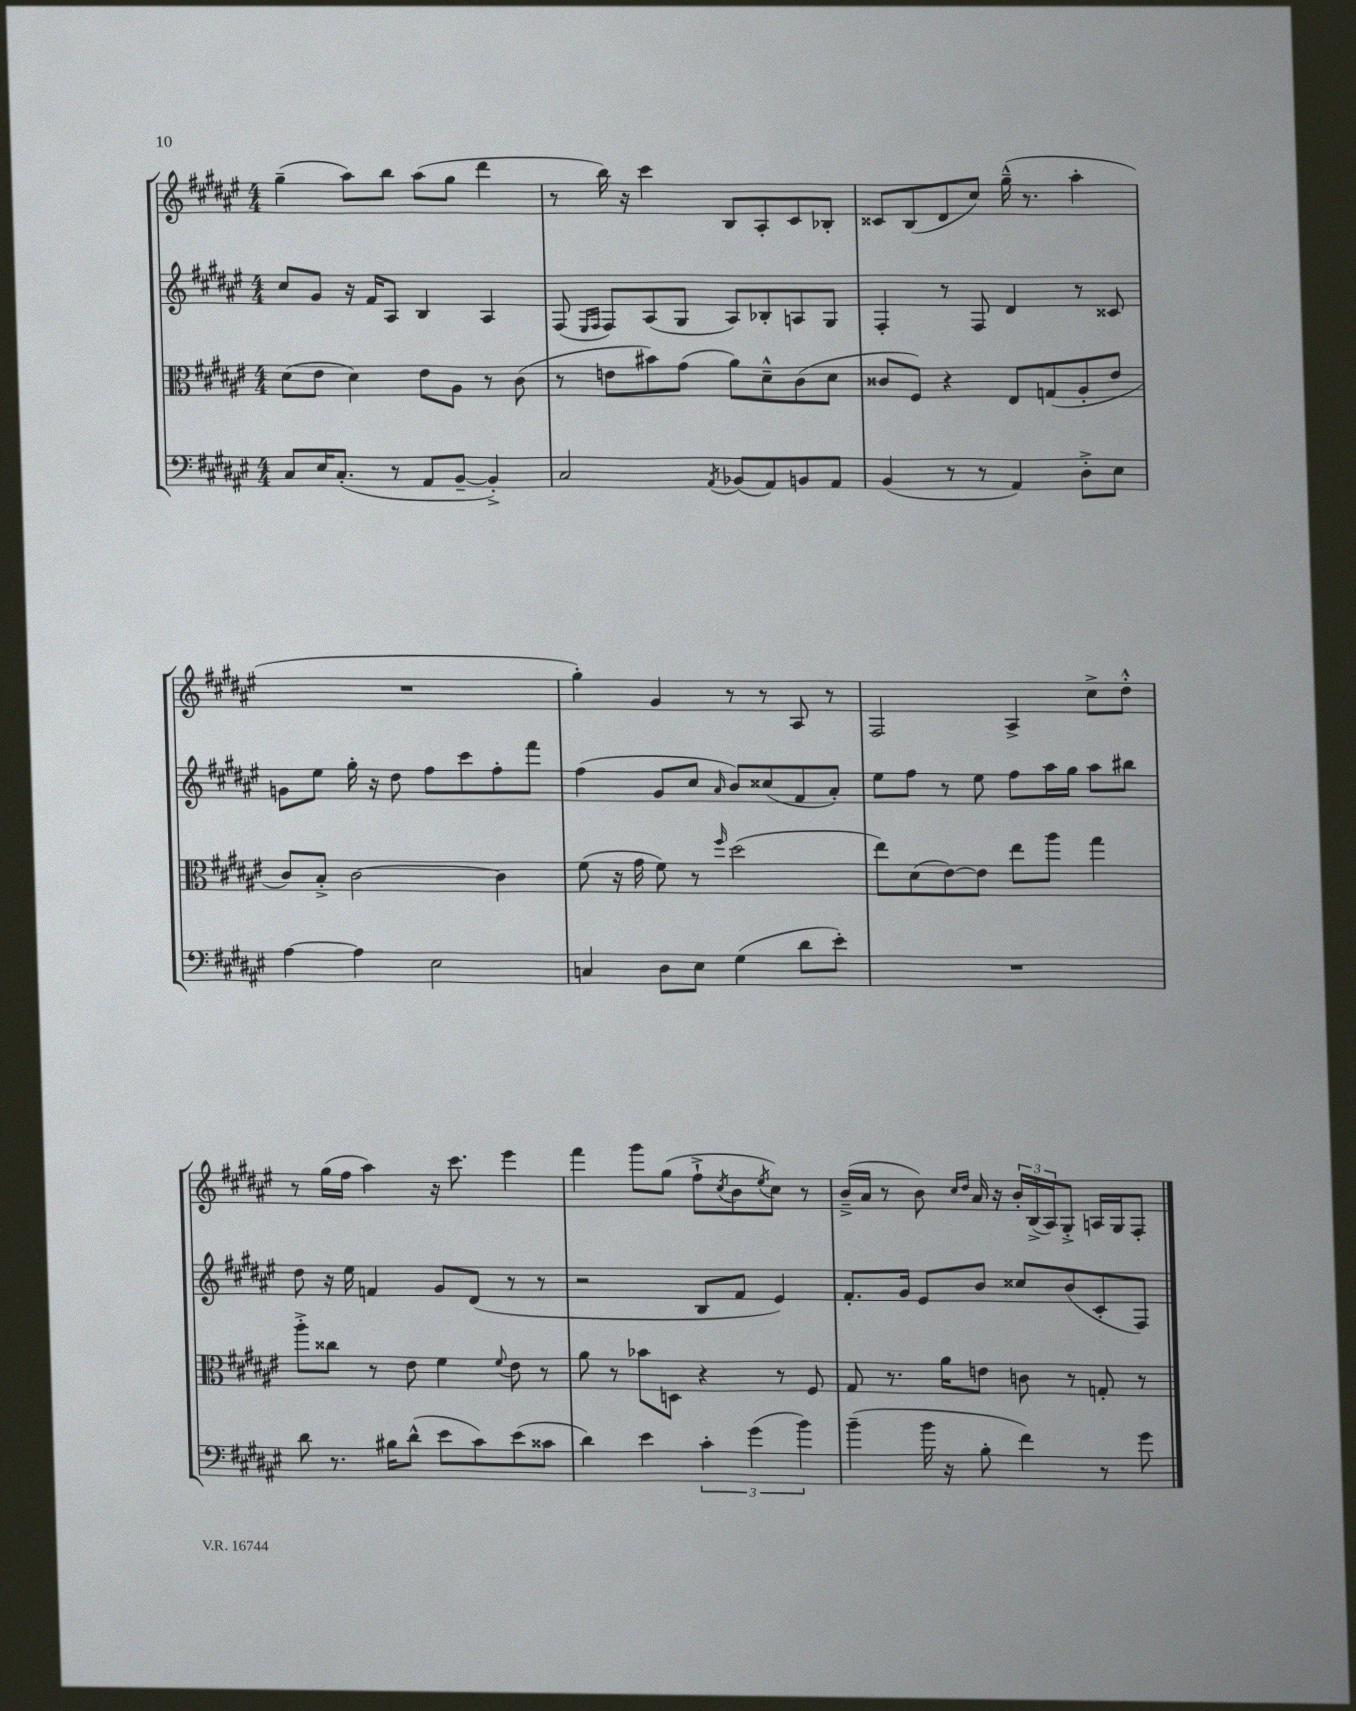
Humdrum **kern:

**kern	**kern	**kern	**kern
*part4	*part3	*part2	*part1
*staff4	*staff3	*staff2	*staff1
*clefF4	*clefC3	*clefG2	*clefG2
*k[f#c#g#d#a#e#]	*k[f#c#g#d#a#e#]	*k[f#c#g#d#a#e#]	*k[f#c#g#d#a#e#]
*M4/4	*M4/4	*M4/4	*M4/4
=18	=18	=18	=18
8C#/L	(8d#\L	8cc#/L	(4gg#~\
16E#/K	8e#\J	8g#/J	.
(8.C#'/J	.	.	.
.	4d#\)	16r	8aa#\L)
.	.	16f#/KL	.
8r	.	8A#/J	8bb\J
8AA#/L	8e#\L	4B/	(8aa#\L
[8BB~/J	8A#\J	.	8gg#\J
4BB'^/])	8r	4A#/	4ddd#\
.	(8c#\	.	.
=19	=19	=19	=19
2C#/	8r	(8F#/	8r
.	.	16qqE#/LL	.
.	.	16qqF#/JJ	.
.	8en\L	8F#/L)	16bb\)
.	.	.	16r
.	8b#X\)	(8A#/	4ccc#\
.	(8g#\J	8G#/J	.
8qAA#/	.	.	.
(8BB-X/L	8a#\L)	8A#/L)	8B/L
8AA#/)	8d#~^^\	8B-X'/	8A#'/
8BBn/	(8c#\	8An/	8c#/
8AA#/J	8d#\J	8G#/J	8B-X'/J
=20	=20	=20	=20
(4BB/	8c##X/L	4F#'/	8c##X/L
.	8F#/J)	.	(8B/
8r	4r	8r	8d#/
8r	.	8F#/	8cc#/J)
4AA#/)	8E#/L	4d#/	(16gg#~^^\
.	.	.	8.r
.	(8Gn/	.	.
8D#'^\L	8A#'/	8r	4aa#'\
8E#\J	8e#/J	8c##X/	.
!!LO:LB:g=z
=21	=21	=21	=21
[4A#\	8c#/L)	8gn\L	1r
.	8B'^/J	8ee#\J	.
4A#\]	[2c#\	16gg#'\	.
.	.	16r	.
.	.	8dd#\	.
2E#\	.	8ff#\L	.
.	.	8ccc#\	.
.	4c#\]	8ff#'\	.
.	.	8fff#\J	.
=22	=22	=22	=22
4Cn/	(8f#\	(4ff#\	4gg#'\)
.	16r	.	.
.	16g#\	.	.
8D#\L	8f#\)	8g#/L	4g#/
8E#\J	8r	8cc#/J	.
.	16qqff#/	16qqa#/	.
(4G#\	(2dd#\	8b/L)	8r
.	.	(8cc##X/	8r
8d#\L	.	8f#/	8A#/
8e#'\J)	.	8a#'/J)	8r
=23	=23	=23	=23
1r	8ee#\L)	8ee#\L	2F#/
.	(8d#\	8ff#\J	.
.	[8e#\)	8r	.
.	8e#\J]	8ee#\	.
.	8ee#\L	8ff#\L	4A#^/
.	8aa#\J	16aa#\L	.
.	.	16gg#\JJ	.
.	4gg#\	8aa#\L	8cc#^\L
.	.	8bb#X\J	8dd#'^^\J
!!LO:LB:g=z
=24	=24	=24	=24
8d#\	8aa#'^\L	8dd#\	8r
8.r	8cc##X\J	16r	(16gg#\LL
.	.	16ee#\	16ff#\JJ
.	8r	4fn/	4aa#\)
16B#X\KL	.	.	.
(8d#^^\J	8e#\	.	.
8e#\L	4f#\	8g#/L	16r
.	.	.	8.ccc#\
8c#\)	.	(8d#/J	.
.	8qqf#/	.	.
(8e#\	8e#\	8r	4eee#\
8c##X\J	8r	8r	.
=25	=25	=25	=25
4d#\)	8a#\	2r	4fff#\
.	8r	.	.
4e#\	8b-X\L	.	8ggg#\L
.	8Dn\J	.	(8gg#\J
6c#'\	4r	8B/L	8ff#`^\L
.	.	.	8qcc#/
.	.	8f#/J	8b\
(6g#\	.	.	.
.	.	.	8qee#/
.	8r	4e#/)	8cc#\J)
6b\)	.	.	.
.	8F#/	.	8r
=26	=26	=26	=26
(4b~\	8G#/	8.f#'/L	(16b~^/LL
.	.	.	16a#/JJ
.	8.r	.	8r
.	.	16g#/Jk	.
16b\	.	8e#/L	8b\)
16r	16a#\KL	.	.
.	.	.	16qqcc#/LL
.	.	.	16qqdd#/JJ
8B'\	8en\J	8b/J	16a#/
.	.	.	16r
4f#\)	8cn\	8cc##X/L	24b'/LL
.	.	.	(24B^/
.	.	.	24A#/J)
.	8r	(8b/	8G#'^/J
8r	8Gn'/	8c#'/	16An/LL
.	.	.	16G#/J
8g#\	8r	8F#/J)	8F#'/J
==	==	==	==
*-	*-	*-	*-
